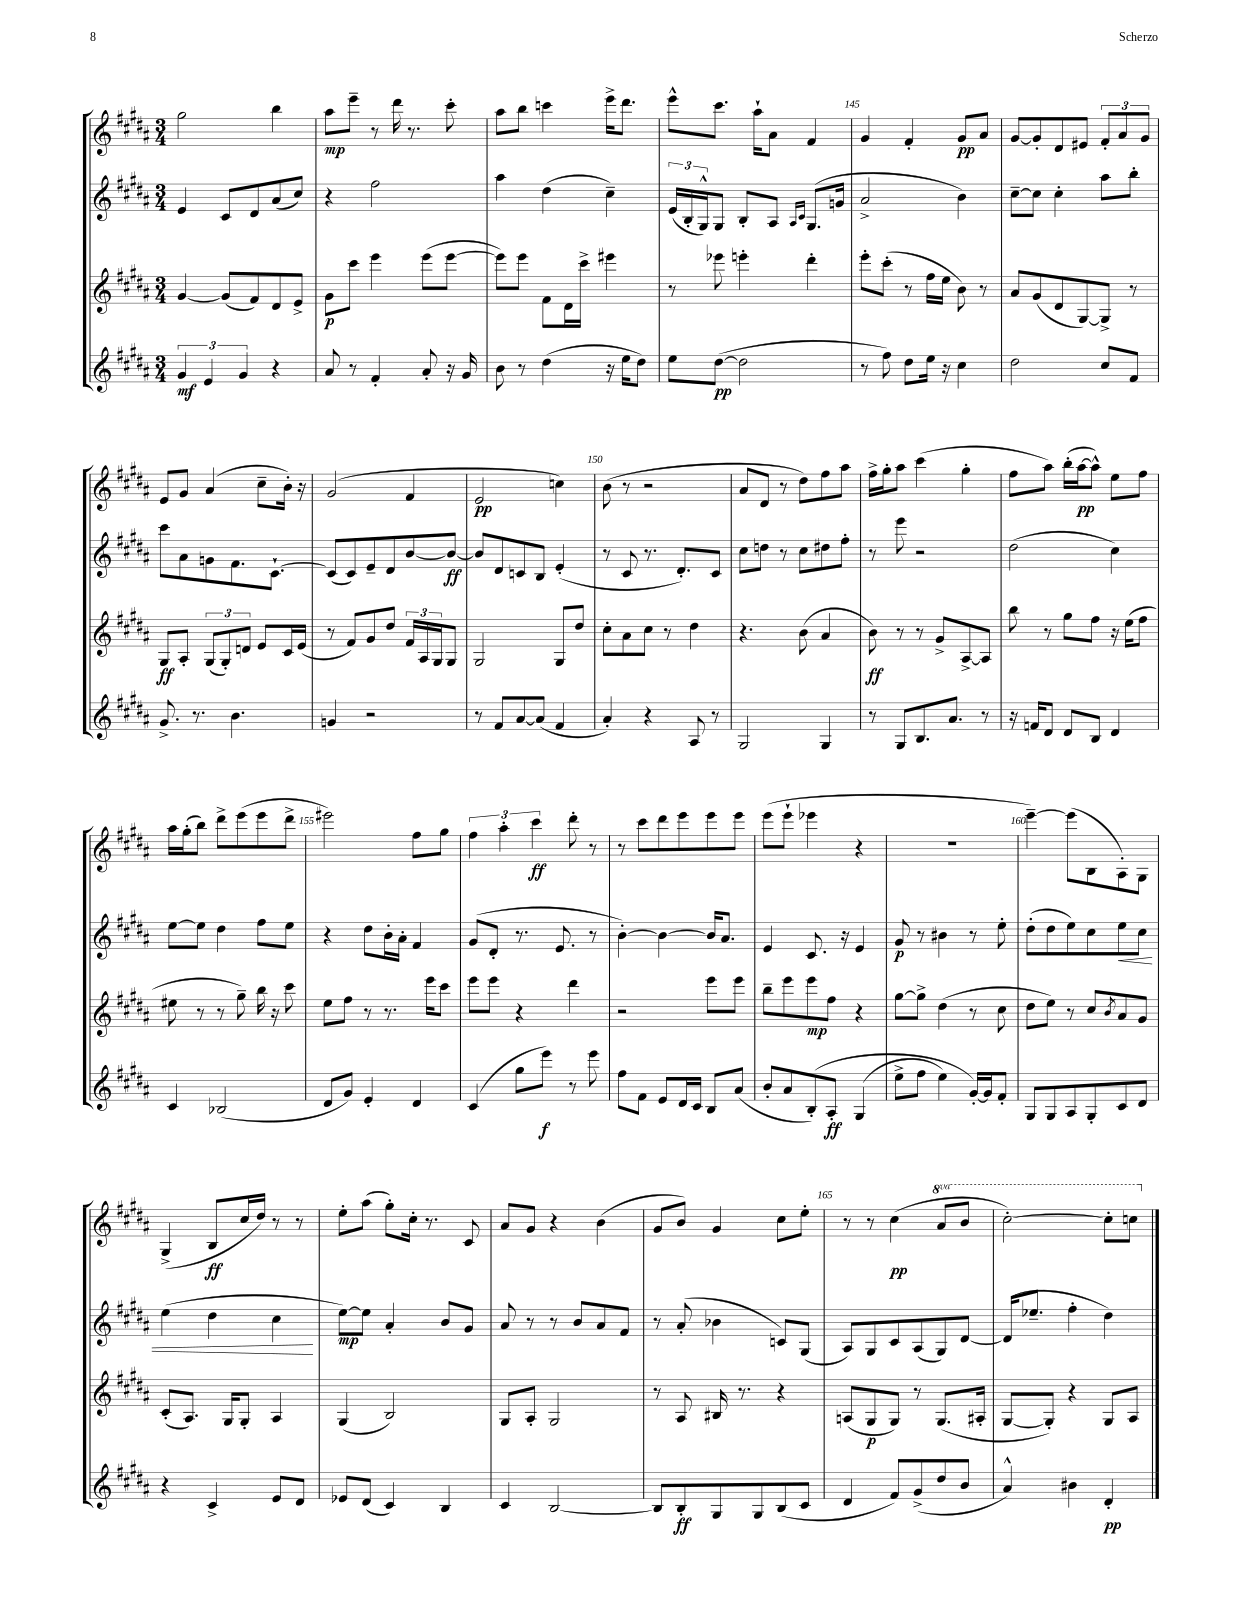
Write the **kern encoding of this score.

**kern	**kern	**kern	**kern
*staff4	*staff3	*staff2	*staff1
*clefG2	*clefG2	*clefG2	*clefG2
*k[f#c#g#d#a#]	*k[f#c#g#d#a#]	*k[f#c#g#d#a#]	*k[f#c#g#d#a#]
*M3/4	*M3/4	*M3/4	*M3/4
6g#	[4g#	4e	2gg#
6e	.	.	.
.	(8g#]	8c#	.
6g#	.	.	.
.	8f#)	8d#	.
4r	8d#	(8a#	4bb
.	8e^	8cc#)	.
=	=	=	=
8a#	8g#	4r	8aa#
8r	8ccc#	.	8eee~
4f#'	4eee	2ff#	8r
.	.	.	16ddd#
.	.	.	8.r
8a#'	(8eee	.	.
16r	[8eee	.	8ccc#'
16g#	.	.	.
=	=	=	=
8b	8eee])	4aa#	8aa#
8r	8eee	.	8bb
(4dd#	8f#	(4dd#	4ccc
.	16d#	.	.
.	16ccc#^	.	.
16r	4eee#	4cc#~)	16eee^
16ee	.	.	8.ddd#
8dd#)	.	.	.
=	=	=	=
8ee	8r	(24e	8eee^^
.	.	24B'	.
.	.	24G#^^)	.
([8dd#	8eee-	8G#	8.ccc#
2dd#]	4eee'	8B'	.
.	.	.	16aa#`
.	.	8A#	8a#
.	.	16qqA#	.
.	.	16qqc#	.
.	4ddd#'	(8.G#	4f#
.	.	16g	.
=	=	=	=
8r	8eee'	2a#^	4g#
8ff#)	(8ccc#'	.	.
8dd#	8r	.	4f#'
16ee	16ff#	.	.
16r	16ee	.	.
4cc#	8b)	4b)	8g#
.	8r	.	8a#
=	=	=	=
2dd#	8a#	[8cc#~	[8g#
.	(8g#	8cc#]	8g#']
.	8d#	4cc#'	8d#
.	[8G#)	.	8e#
8cc#	8G#^]	8aa#	12f#'
.	.	.	12a#
8f#	8r	8bb'	.
.	.	.	12g#
=	=	=	=
8.g#^	8G#	8ccc#	8e
.	8A#'	8a#	8g#
8.r	.	.	.
.	(12G#	8g	(4a#
.	12G#')	.	.
4.b	.	8.f#	.
.	12d	.	.
.	8e	.	8cc#~
.	.	[8.c#`	.
.	16c#	.	16b')
.	(16e	.	16r
=	=	=	=
4g	8r	(8c#]	(2g#
.	8f#)	8c#)	.
2r	8g#	8e~	.
.	8dd#	8d#	.
.	24f#	[8b	4f#
.	24A#	.	.
.	24G#	.	.
.	8G#	8b_	.
=	=	=	=
8r	2G#	8b]	2e
8f#	.	8d#	.
[8a#	.	8c	.
(8a#]	.	8B	.
4f#	8G#	(4e'	4cc)
.	8dd#	.	.
=	=	=	=
4a#')	8cc#'	8r	(8b
.	8a#	8c#	8r
4r	8cc#	8.r	2r
.	8r	.	.
.	.	8.d#')	.
8A#	4dd#	.	.
8r	.	8c#	.
=	=	=	=
2G#	4.r	8cc#	8a#
.	.	8dd	8d#
.	.	8r	8r
.	(8b	8cc#	8dd#)
4G#	4a#	8dd#	8ff#
.	.	8ff#'	8aa#
=	=	=	=
8r	8b)	8r	16ff#^
.	.	.	16gg#'
8G#	8r	8eee	8aa#
8.B	8r	2r	(4ccc#
.	8g#^	.	.
8.a#	.	.	.
.	[8A#^	.	4gg#'
8r	8A#]	.	.
=	=	=	=
16r	8bb	(2dd#	8ff#
16f	.	.	.
8d#	8r	.	8aa#)
8d#	8gg#	.	(16bb'
.	.	.	[16aa#
8B	8ff#	.	8aa#^^])
4d#	16r	4cc#)	8ee
.	(16ee	.	.
.	8ff#	.	8ff#
=	=	=	=
4c#	8ee#	[8ee	16aa#
.	.	.	(16gg#'
.	8r	8ee]	8bb)
(2B-	8r	4dd#	8ddd#^
.	8gg#~)	.	(8eee
.	16bb	8ff#	8eee
.	16r	.	.
.	8ccc#	8ee	8ddd#^
=	=	=	=
8d#	8ee	4r	2eee#)
8g#)	8ff#	.	.
4e'	8r	8dd#	.
.	8.r	16b'	.
.	.	16a#'	.
4d#	.	4f#	8ff#
.	16eee	.	.
.	8ccc#	.	8gg#
=	=	=	=
(4c#	8eee	(8g#	6ff#
.	8eee	8d#'	.
.	.	.	6aa#'
8gg#	4r	8.r	.
.	.	.	6ccc#
8eee)	.	.	.
.	.	8.e	.
8r	4ddd#	.	8ddd#'
8eee	.	8r	8r
=	=	=	=
8ff#	2r	[4b')	8r
8f#	.	.	8ccc#
8e	.	4b_	8ddd#
16d#	.	.	8eee
16c#	.	.	.
8B	8eee	16b]	8eee
.	.	8.a#	.
(8a#	8eee	.	8eee
=	=	=	=
8b'	8bb~	4e	(8eee
8a#	8eee	.	8eee`
&(8B')	8eee	8.c#	4eee-
8A#'	8ff#	.	.
.	.	16r	.
(4G#	4r	4e	4r
=	=	=	=
8ee^	[8gg#	8g#	2.r
8ff#	8gg#^]	8r	.
4ee)	(4dd#	4b#	.
[16g#'&)	8r	8r	.
16g#]	.	.	.
8f#'	8cc#	8ee'	.
=	=	=	=
8G#	8dd#	(8dd#'	[4eee~)
8G#	8ee)	8dd#	.
8A#	8r	8ee)	(8eee]
8G#'	8cc#	8cc#	8B
.	8qb	.	.
8c#	8a#	8ee	8A#')
8d#	8g#	8cc#	8G#
=	=	=	=
4r	(8c#'	(4ee	(4G#^
.	8.A#)	.	.
4c#^	.	4dd#	8B
.	16G#	.	.
.	8G#'	.	16cc#
.	.	.	16dd#)
8e	4A#	4cc#	8r
8d#	.	.	8r
=	=	=	=
8e-	(4G#	[8ee)	8ee'
(8d#	.	8ee]	(8aa#
4c#)	2B)	4a#'	8gg#')
.	.	.	16cc#'
.	.	.	8.r
4B	.	8b	.
.	.	8g#	8c#
=	=	=	=
4c#	8G#	8a#	8a#
.	8A#'	8r	8g#
[2B	2G#	8r	4r
.	.	8b	.
.	.	8a#	(4b
.	.	8f#	.
=	=	=	=
8B]	8r	8r	8g#
8B'	8A#	(8a#'	8b)
8G#	16B#	4b-	4g#
.	8.r	.	.
8G#	.	.	.
(8B	4r	8c)	8cc#
8c#	.	(8G#	8ee'
=	=	=	=
4d#	(8A	8A#)	8r
.	8G#	8G#	8r
8f#)	8G#)	8c#	(4cc#
(8g#^	8r	(8A#	.
8dd#	(8.G#	8G#)	8aa#
8b	.	[8d#	8bb
.	16A#'	.	.
=	=	=	=
4a#^^)	[8G#	(16d#]	[2ccc#')
.	.	8.ee-~	.
.	8G#'])	.	.
4b#	4r	4ff#'	.
4d#'	8G#	4dd#)	8ccc#']
.	8A#	.	8ccc
==	==	==	==
*-	*-	*-	*-
